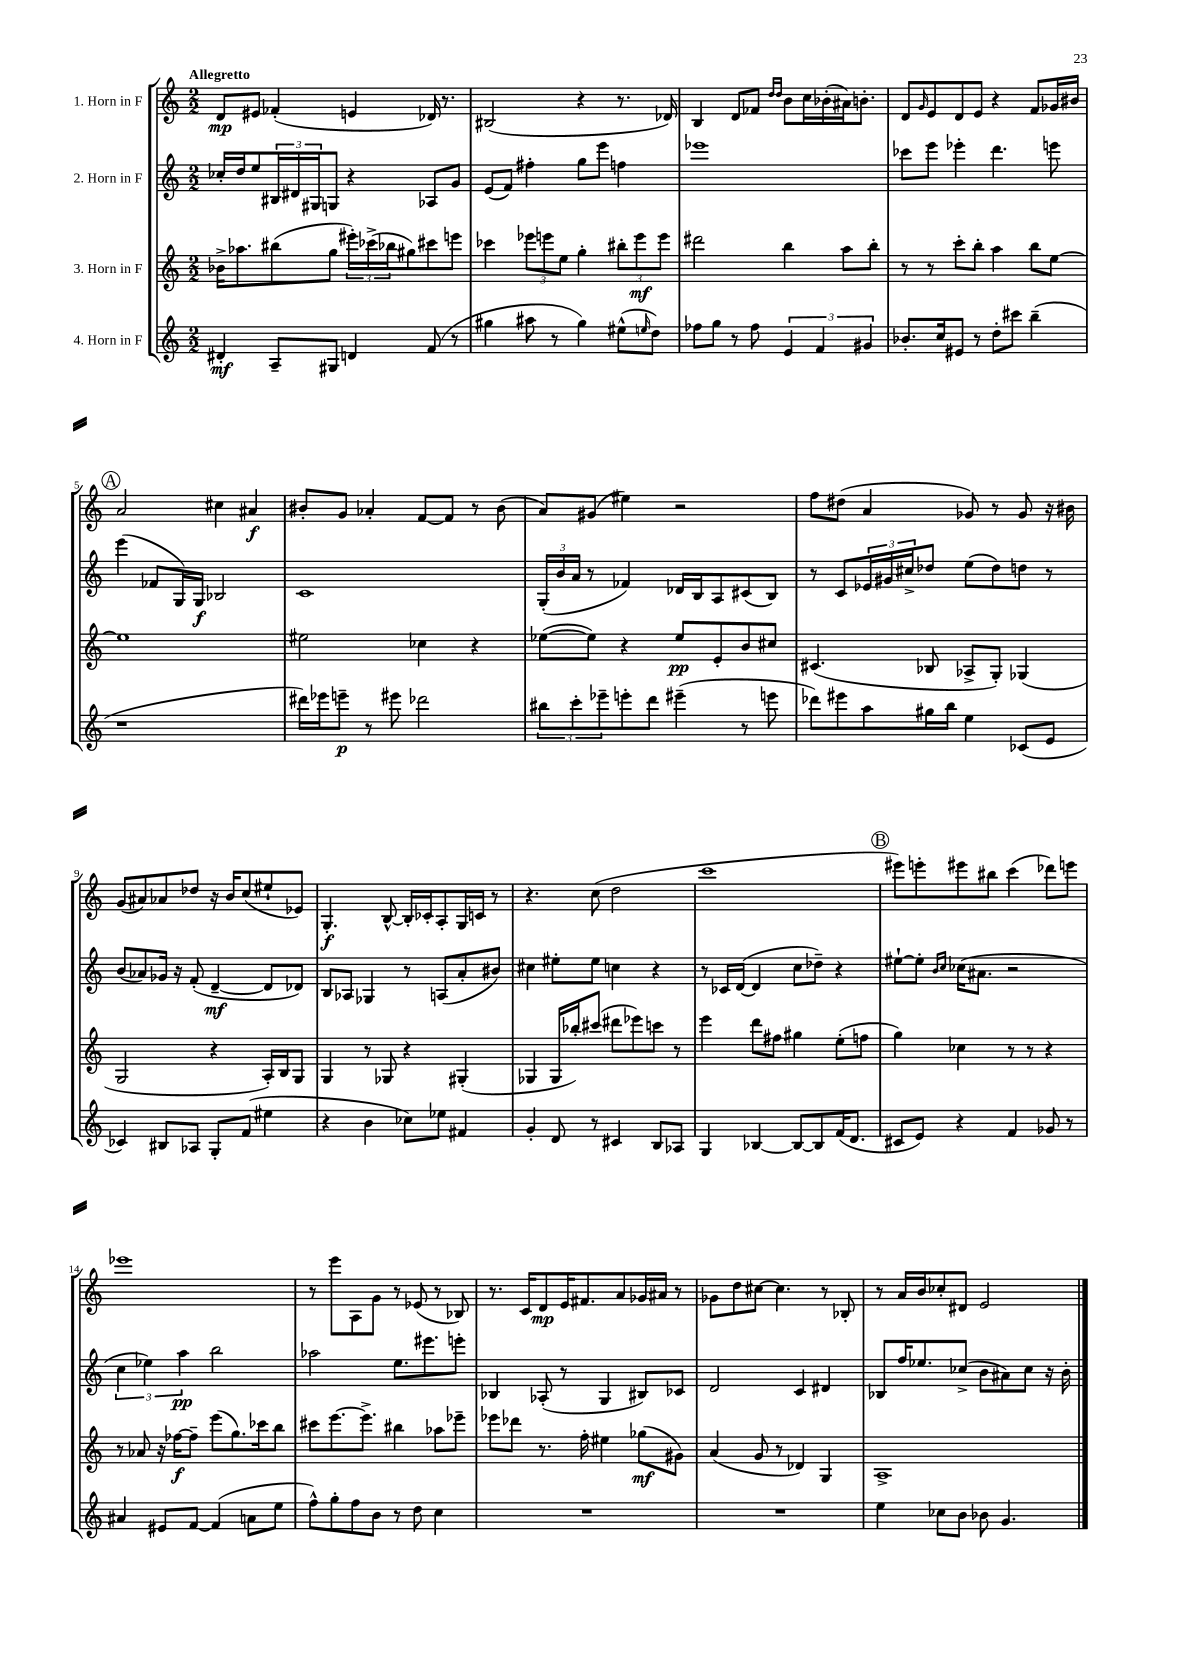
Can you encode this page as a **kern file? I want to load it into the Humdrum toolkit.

**kern	**kern	**kern	**kern
*staff4	*staff3	*staff2	*staff1
*clefG2	*clefG2	*clefG2	*clefG2
*k[]	*k[]	*k[]	*k[]
*M2/2	*M2/2	*M2/2	*M2/2
4d#'/	16b-^\LK	16cc-'/LL	8d/L
.	8.aa-\	16dd/J	.
.	.	8ee/	8e#/J
8A~/L	(8bb#\	24B#/L	(4f-'/
.	.	24d#/	.
.	.	24G#/J	.
8G#/J	8gg\J	8G/J	.
4d/	24eee#'\LL)	4r	4e/
.	(24ccc-^\	.	.
.	24bb-\J	.	.
.	8gg#\)	.	.
(8f/	8ccc#\	8A-/L	16d-/)
.	.	.	8.r
8r	8eee\J	8g/J	.
=	=	=	=
4gg#\	4ccc-\	(8e/L	(2B#/
.	.	8f/J)	.
8aa#\	12eee-\L	4ff#'\	.
.	12eee\	.	.
8r	.	.	.
.	12ee\J	.	.
4gg#\)	4gg'\	8gg\L	4r
.	.	8eee\J	.
(8ee#^^\L	12bb#'\L	4ff\	8.r
.	12eee\	.	.
16qqee/	.	.	.
8dd\J)	.	.	.
.	12eee\J	.	.
.	.	.	16d-/)
=	=	=	=
8ff-\L	2ddd#\	1eee-	4B/
8gg\J	.	.	.
8r	.	.	8d/L
8ff-\	.	.	8f-/J
.	.	.	16qqdd/LL
.	.	.	16qqdd/JJ
6e/	4bb\	.	8b\L
.	.	.	16cc\L
6f/	.	.	.
.	.	.	(16b-'\
.	8aa\L	.	16a#\J)
.	.	.	8.b'\J
6g#/	.	.	.
.	8bb'\J	.	.
=	=	=	=
8.b-'/L	8r	8ccc-\L	8d/L
.	.	.	16qqg/
.	8r	8eee\J	8e/
16cc/k	.	.	.
8e#/J	8ccc'\L	4eee-'\	8d/
8r	8bb'\J	.	8e/J
8dd'\L	4aa\	4.ddd\	4r
8ccc#\J	.	.	.
(4bb~\	8bb\L	.	8f/L
.	[8ee\J	8eee\	16g-/L
.	.	.	16b#/JJ
=	=	=	=
1r	1ee]	(4eee\	2a/
.	.	8f-/L	.
.	.	16G/L)	.
.	.	16G/JJ	.
.	.	2B-/	4cc#\
.	.	.	4a#/
=	=	=	=
16ddd#\LL)	2ee#\	1c	8b#'/L
16eee-\J	.	.	.
8eee~\J	.	.	8g/J
8r	.	.	4a-'/
8eee#\	.	.	.
2ddd-\	4cc-\	.	[8f/L
.	.	.	8f/]J
.	4r	.	8r
.	.	.	(8b#\
=	=	=	=
12bb#\L	([8ee-\L	(24G'/LL	8a/L)
.	.	24b/	.
12ccc'\	.	24a/JJ	.
.	8ee-\]J)	8r	(8g#/J
12eee-~\	.	.	.
8eee'\	4r	4f-/)	4ee#\)
8ddd\J	.	.	.
(4eee#~\	8ee-/L	16d-/LL	2r
.	.	16B/J	.
.	8e'/	8A/	.
8r	8b/	(8c#/	.
8eee\	8cc#/J	8B/J)	.
=	=	=	=
8ddd-\L)	(4.c#/	8r	8ff\L
8eee#\	.	8c/L	(8dd#\J
8aa\	.	24e-/L	4a/
.	.	24g#/	.
.	.	24cc#^/J	.
16gg#\L	8B-/	8dd-/J	.
16bb\JJ	.	.	.
4ee\	8A-^/L	(8ee\L	8g-/)
.	8G'/J)	8dd-\)	8r
(8c-/L	(4G-/	8dd\J	8g-/
8e/J	.	8r	16r
.	.	.	16b#\
=	=	=	=
4c-/)	2G/	(8b/L	(8g/L
.	.	8a-/)	8a#/)
8B#/L	.	16g-/Jk	8a-/
.	.	16r	.
8A-/J	.	(8f'/	8dd-/J
8G'/L	4r	[4d~/	16r
.	.	.	16b/LK
(8f/J	.	.	(8cc/
4ee#\	16A'/LL)	8d/]L	8ee#`/
.	16B/J	.	.
.	8G/J	8d-/J)	8e-/J)
=	=	=	=
4r	4G/	8B/L	4.G'/
.	.	8A-/J	.
4b\	8r	4G-/	.
.	8G-/	.	[8B^^/
8cc-\L)	4r	8r	16B'/]LL
.	.	.	16c-'/J
8ee-\J	.	(8A/L	8A'/
4f#/	(4G#'/	8a'/	16G/L
.	.	.	16c/JJ
.	.	8b#/J)	8r
=	=	=	=
4g'/	4G-/	4cc#\	4.r
8d/	16G-/LL	8ee#'\L	.
.	16bb-'/J)	.	.
8r	(8ccc#/J	8ee#\J	(8cc\
4c#/	8ddd#\L	4cc\	2dd\
.	8eee-\)	.	.
8B/L	8ccc\J	4r	.
8A-/J	8r	.	.
=	=	=	=
4G/	4eee\	8r	1ccc
.	.	16c-/LL	.
.	.	([16d/JJ	.
[4B-/	8ddd\L	4d/]	.
.	8ff#\J	.	.
8B-/_L	4gg#\	8cc\L	.
8B-/]	.	8dd-~\J)	.
(16f/K	(8ee'\L	4r	.
8.d/J	.	.	.
.	8ff\J	.	.
=	=	=	=
8c#/L	4gg\)	[8ee#`\L	8eee#\L)
8e/J)	.	8ee#'\]J	8eee'\
.	.	16qqb/LL	.
.	.	16qqcc/JJ	.
4r	4cc-\	(16cc-\LK	8eee#\
.	.	8.a#\J	.
.	.	.	8bb#\J
4f/	8r	2r	(4ccc\
.	8r	.	.
8g-/	4r	.	8ddd-\L)
8r	.	.	8eee\J
=	=	=	=
4a#/	8r	6cc\	1eee-
.	8a-/	.	.
.	.	6ee-\)	.
8e#/L	16r	.	.
.	[16ff-\LK	.	.
.	.	6aa\	.
[8f/J	8ff-~\]J	.	.
(4f/]	(8eee\L	2bb\	.
.	8.gg\)	.	.
8a\L	.	.	.
.	16ccc-\k	.	.
8ee\J	8bb\J	.	.
=	=	=	=
8ff^^\L)	8ccc#\L	2aa-\	8r
8gg'\	[8.eee\	.	8eee\L
8ff\	.	.	8A\
.	8.eee^\]J	.	.
8b\J	.	.	8g\J
8r	4bb#\	8.ee\L	8r
8dd\	.	.	(8e-/
.	.	8.eee#\	.
4cc\	8aa-\L	.	8r
.	8eee-~\J	8eee'\J	8B-/)
=	=	=	=
1r	8eee-\L	4B-/	8.r
.	8ddd-\J	.	.
.	.	.	16c/LK
.	8.r	(8A-'/	8d/
.	.	8r	16e/K
.	16ff'\	.	8.f#/
.	4ee#\	4G/	.
.	.	.	8a/
.	(8gg-\L	8B#/L)	16g-/L
.	.	.	16a#/JJ
.	8g#\J)	8c-/J	8r
=	=	=	=
1r	(4a/	2d/	8g-\L
.	.	.	8dd\
.	8g/	.	[8cc#\J
.	8r	.	4.cc#\]
.	4d-/)	4c/	.
.	4G/	4d#/	8r
.	.	.	8B-'/
=	=	=	=
4ee\	1A^	8B-/L	8r
.	.	16ff/K	16a/LL
.	.	8.ee-/	16b/J
8cc-\L	.	.	8cc-'/
8b\J	.	(8cc-^/J	8d#/J
8b-\	.	8b\L	2e/
4.g/	.	8a#\)	.
.	.	8cc-\J	.
.	.	16r	.
.	.	16b'\	.
==	==	==	==
*-	*-	*-	*-
